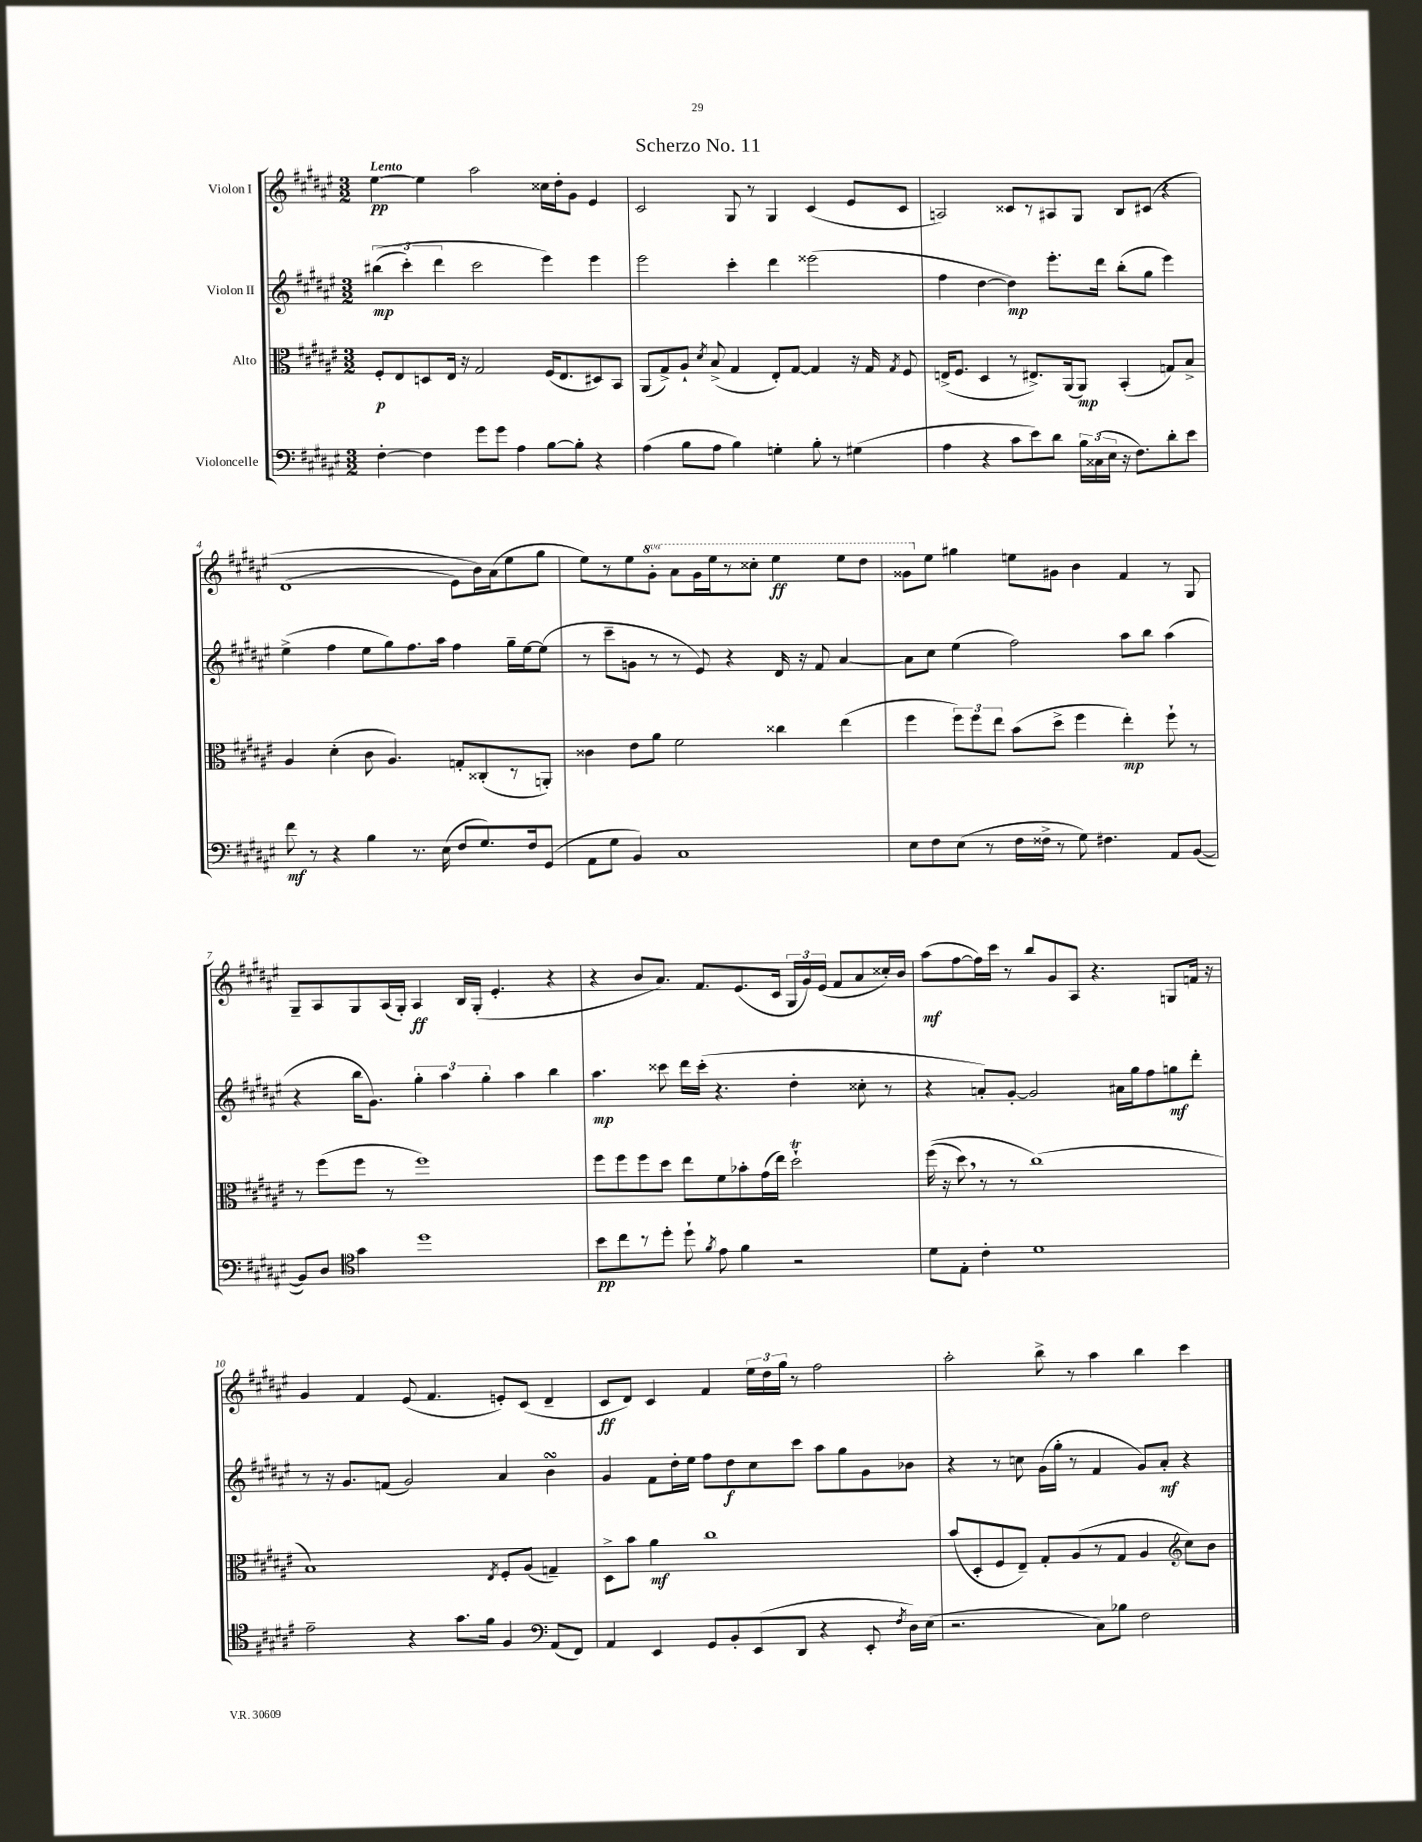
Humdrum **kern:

**kern	**dynam	**kern	**dynam	**kern	**dynam	**kern	**dynam
*part4	*part4	*part3	*part3	*part2	*part2	*part1	*part1
*staff4	*staff4	*staff3	*staff3	*staff2	*staff2	*staff1	*staff1
*I"Violoncelle	*	*I"Alto	*	*I"Violon II	*	*I"Violon I	*
*clefF4	*	*clefC3	*	*clefG2	*	*clefG2	*
*k[f#c#g#d#a#e#]	*	*k[f#c#g#d#a#e#]	*	*k[f#c#g#d#a#e#]	*	*k[f#c#g#d#a#e#]	*
*M3/2	*	*M3/2	*	*M3/2	*	*M3/2	*
=1	=1	=1	=1	=1	=1	=1	=1
!	!	!	!	!	!	!LO:TX:a:B:t=Lento	!
[4F#'\	.	8F#'/L	p	((6bb#X\	mp	[4ee#\	pp
.	.	8E#/	.	.	.	.	.
.	.	.	.	6ccc#'\)	.	.	.
4F#\]	.	8Dn/	.	.	.	4ee#\]	.
.	.	.	.	6ddd#\	.	.	.
.	.	16E#/Jk	.	.	.	.	.
.	.	16r	.	.	.	.	.
8g#\L	.	2G#/	.	2ccc#\	.	2aa#\	.
8g#\J	.	.	.	.	.	.	.
4A#\	.	.	.	.	.	.	.
[8B\L	.	(16F#/KL	.	4eee#\)	.	16cc##X\LL	.
.	.	8.E#/	.	.	.	16dd#'\J	.
8B'\J]	.	.	.	.	.	8g#\J	.
4r	.	8D#X/)	.	4eee#\	.	4e#/	.
.	.	8BB/J	.	.	.	.	.
=2	=2	=2	=2	=2	=2	=2	=2
(4A#\	.	(8AA#/L	.	2eee#\	.	2c#/	.
.	.	8G#^/)	.	.	.	.	.
8B\L	.	8A#`/J	.	.	.	.	.
.	.	8qd#/	.	.	.	.	.
8A#\J	.	(8B^/	.	.	.	.	.
4B\)	.	4G#/	.	4ccc#'\	.	8G#/	.
.	.	.	.	.	.	8r	.
4Gn'\	.	8E#'/L)	.	4ddd#\	.	4G#/	.
.	.	[8G#/J	.	.	.	.	.
8B'\	.	4G#/]	.	(2eee##X\	.	(4c#/	.
8r	.	.	.	.	.	.	.
(4G#X\	.	16r	.	.	.	8e#/L	.
.	.	16G#/	.	.	.	.	.
.	.	8qG#/	.	.	.	.	.
.	.	8F#/	.	.	.	8c#/J	.
=3	=3	=3	=3	=3	=3	=3	=3
4A#\	.	(16En^/KL	.	4ff#\	.	2An/)	.
.	.	8.F#/J	.	.	.	.	.
4r	.	4D#/	.	[4dd#\	.	.	.
8c#\L	.	8r	.	4dd#\])	mp	8c##X/L	.
8e#\)	.	8.E#X^/L)	.	.	.	8r	.
8d#\J	.	.	.	8.eee#'\L	.	8A#X/	.
.	.	(16AA#/k	.	.	.	.	.
24B\LL	.	8AA#/J)	mp	.	.	8G#/J	.
(24C##X\	.	.	.	.	.	.	.
.	.	.	.	16ddd#\Jk	.	.	.
24E#\JJ	.	.	.	.	.	.	.
16r	.	(4BB'/	.	(8bb'\L	.	8B/L	.
8.F#\L)	.	.	.	.	.	.	.
.	.	.	.	8gg#\J	.	(8c#X/J	.
8d#'\	.	8Gn/L)	.	4eee#\)	.	4r	.
8e#\J	.	8B^/J	.	.	.	.	.
!!LO:LB:g=z
=4	=4	=4	=4	=4	=4	=4	=4
8f#\	mf	4A#/	.	(4ee#^\	.	(1d#	.
8r	.	.	.	.	.	.	.
4r	.	(4d#'\	.	4ff#\	.	.	.
4B\	.	8c#\	.	8ee#\L	.	.	.
.	.	4.A#/)	.	8gg#\)	.	.	.
8.r	.	.	.	8.ff#\	.	.	.
(16E#\	.	.	.	16aa#\Jk	.	.	.
8F#/L	.	8Gn'/L	.	4ff#\	.	8e#\L)	.
8.G#/)	.	(8C##X'/	.	.	.	16b\L)	.
.	.	.	.	.	.	(16a#\J	.
.	.	8r	.	16gg#~\LL	.	8ee#\	.
16F#/k	.	.	.	[16ee#\J	.	.	.
(8GG#/J	.	8AAn'/J)	.	(8ee#\J]	.	8gg#\J	.
=5	=5	=5	=5	=5	=5	=5	=5
8AA#\L	.	4c##X\	.	8r	.	8ee#\L)	.
8G#\J	.	.	.	8ccc#~\L	.	8r	.
4BB/)	.	8e#\L	.	8gn\J	.	8ee#\	.
*	*	*	*	*	*	*8va	*
.	.	8a#\J	.	8r	.	8gg#'\J	.
1C#	.	2f#\	.	8r	.	8aa#\L	.
.	.	.	.	8e#/)	.	16gg#\L	.
.	.	.	.	.	.	16eee#\J	.
.	.	.	.	4r	.	8r	.
.	.	.	.	.	.	8ccc##X'\J	.
.	.	4cc##X\	.	16d#/	.	4eee#\	ff
.	.	.	.	16r	.	.	.
.	.	.	.	8f#/	.	.	.
.	.	(4ee#\	.	[4a#/	.	8eee#\L	.
.	.	.	.	.	.	8ddd#\J	.
=6	=6	=6	=6	=6	=6	=6	=6
8E#\L	.	4ff#\	.	8a#\L]	.	8gg##X\L	.
*	*	*	*	*	*	*X8va	*
8F#\	.	.	.	8cc#\J	.	8ee#\J	.
(8E#\J	.	12ff#\L)	.	(4ee#\	.	4gg#X\	.
.	.	12ff#\	.	.	.	.	.
8r	.	.	.	.	.	.	.
.	.	12ee#\J	.	.	.	.	.
16F#\LL	.	(8b\L	.	2ff#\)	.	8een\L	.
16F##X^\JJ	.	.	.	.	.	.	.
8r	.	8dd#^\J	.	.	.	8g#X\J	.
8G#\)	.	4ff#\	.	.	.	4b\	.
4.F#X\	.	.	.	.	.	.	.
.	.	4ee#'\)	mp	8aa#\L	.	4f#/	.
.	.	.	.	8bb\J	.	.	.
8AA#/L	.	8ff#`\	.	(4aa#\	.	8r	.
([8BB/J	.	8r	.	.	.	8G#/	.
!!LO:LB:g=z
=7	=7	=7	=7	=7	=7	=7	=7
8BB/L])	.	8r	.	4r	.	8G#~/L	.
8D#/J	.	(8ff#\L	.	.	.	8A#/	.
*clefC4	*	*	*	*	*	*	*
4g#\	.	8ff#\J	.	16bb\KL	.	8G#/	.
.	.	.	.	8.g#\J)	.	.	.
.	.	8r	.	.	.	(16A#/L	.
.	.	.	.	.	.	16G#'/JJ)	.
1dd#	.	1ff#)	.	6gg#'\	.	4A#/	ff
.	.	.	.	6aa#\	.	.	.
.	.	.	.	.	.	16B/LL	.
.	.	.	.	.	.	(16G#'/JJ	.
.	.	.	.	6gg#'\	.	.	.
.	.	.	.	.	.	4.e#'/	.
.	.	.	.	4aa#\	.	.	.
.	.	.	.	4bb\	.	4r	.
=8	=8	=8	=8	=8	=8	=8	=8
8b\L	pp	8ff#\L	.	4.aa#\	mp	4r	.
8cc#\	.	8ff#\	.	.	.	.	.
8r	.	8ff#\	.	.	.	8b/L	.
8dd#'\J	.	8dd#\J	.	8ccc##X\	.	8.a#/J)	.
8dd#`\	.	8ee#\L	.	16ddd#\LL	.	.	.
.	.	.	.	(16ccc##'\JJ	.	8.f#/L	.
8qf#/	.	.	.	.	.	.	.
8e#\	.	8f#\	.	4.r	.	.	.
4f#\	.	8b-X'\	.	.	.	(8.e#/	.
.	.	(16g#\L	.	.	.	.	.
.	.	16ee#\JJ)	.	.	.	16c#/Jk	.
2r	.	2dd#T`\	.	4dd#'\	.	24G#/LL	.
.	.	.	.	.	.	24g#/)	.
.	.	.	.	.	.	(24e#/JJ	.
.	.	.	.	.	.	8f#/L	.
.	.	.	.	8cc##X'\	.	8a#/	.
.	.	.	.	8r	.	16cc##X'/L)	.
.	.	.	.	.	.	16b/JJ	.
=9	=9	=9	=9	=9	=9	=9	=9
8d#\L	.	((16ff#\	.	4r	.	(8aa#\L	mf
.	.	16r	.	.	.	.	.
8E#'\J	.	8dd#,\)	.	.	.	[8ff#\	.
4c#'\	.	8r	.	8an'/L)	.	16ff#\L])	.
.	.	.	.	.	.	16ccc#\JJ	.
.	.	8r	.	[8g#'/J	.	8r	.
1d#	.	(1cc#)	.	2g#/]	.	8bb/L	.
.	.	.	.	.	.	8g#/	.
.	.	.	.	.	.	8A#/J	.
.	.	.	.	.	.	4.r	.
.	.	.	.	16a#X\LL	.	.	.
.	.	.	.	16gg#\J	.	.	.
.	.	.	.	8ff#\	.	.	.
.	.	.	.	8ggn\	mf	8Gn/L	.
.	.	.	.	8ddd#'\J	.	16fn/Jk	.
.	.	.	.	.	.	16r	.
!!LO:LB:g=z
=10	=10	=10	=10	=10	=10	=10	=10
2e#~\	.	1B)	.	8r	.	4g#/	.
.	.	.	.	16r	.	.	.
.	.	.	.	8.g#/L	.	.	.
.	.	.	.	.	.	4f#/	.
.	.	.	.	(8fn/J	.	.	.
4r	.	.	.	2g#/)	.	(8e#/	.
.	.	.	.	.	.	4.f#/	.
8.g#\L	.	.	.	.	.	.	.
16f#\Jk	.	.	.	.	.	.	.
.	.	8qE#/	.	.	.	.	.
4F#/	.	8F#'/L	.	4a#/	.	8en'/L)	.
.	.	(8A#/J	.	.	.	(8c#/J	.
*clefF4	*	*	*	*	*	*	*
(8AA#/L	.	4Gn~/)	.	4bsSSs\	.	4d#~/	.
8FF#/J)	.	.	.	.	.	.	.
=11	=11	=11	=11	=11	=11	=11	=11
4AA#/	.	8D#^\L	.	4g#/	.	8c#/L	ff
.	.	8b\J	.	.	.	8d#/J)	.
4EE#/	.	4a#\	mf	8f#\L	.	4c#/	.
.	.	.	.	16dd#'\L	.	.	.
.	.	.	.	16ee#\JJ	.	.	.
8GG#/L	.	1cc#	.	8ff#\L	.	4f#/	.
8BB'/	.	.	.	8dd#\	f	.	.
(8EE#/	.	.	.	8cc#\	.	24ee#\LL	.
.	.	.	.	.	.	24dd#\	.
.	.	.	.	.	.	24gg#\JJ	.
8DD#/J	.	.	.	8ccc#\J	.	8r	.
4r	.	.	.	8aa#\L	.	2ff#\	.
.	.	.	.	8gg#\	.	.	.
8EE#'/	.	.	.	8g#\	.	.	.
8qF#/	.	.	.	.	.	.	.
16D#\LL)	.	.	.	8b-X\J	.	.	.
(16E#\JJ	.	.	.	.	.	.	.
=12	=12	=12	=12	=12	=12	=12	=12
2.r	.	(8b/L	.	4r	.	2aa#'\	.
.	.	8D#'/	.	.	.	.	.
.	.	8F#/	.	8r	.	.	.
.	.	8E#~/J)	.	8ccn\	.	.	.
.	.	8G#'/L	.	(16g#\LL	.	8bb^\	.
.	.	.	.	16gg#'\JJ	.	.	.
.	.	(8A#/	.	8r	.	8r	.
8C#\L)	.	8r	.	4f#/	.	4aa#\	.
8B-X\J	.	8G#/J	.	.	.	.	.
2F#\	.	4A#/	.	8g#/L)	.	4bb\	.
.	.	.	.	8a#'/J	mf	.	.
*	*	*clefG2	*	*	*	*	*
.	.	8cc#\L)	.	4r	.	4ccc#\	.
.	.	8b\J	.	.	.	.	.
==	==	==	==	==	==	==	==
*-	*-	*-	*-	*-	*-	*-	*-
